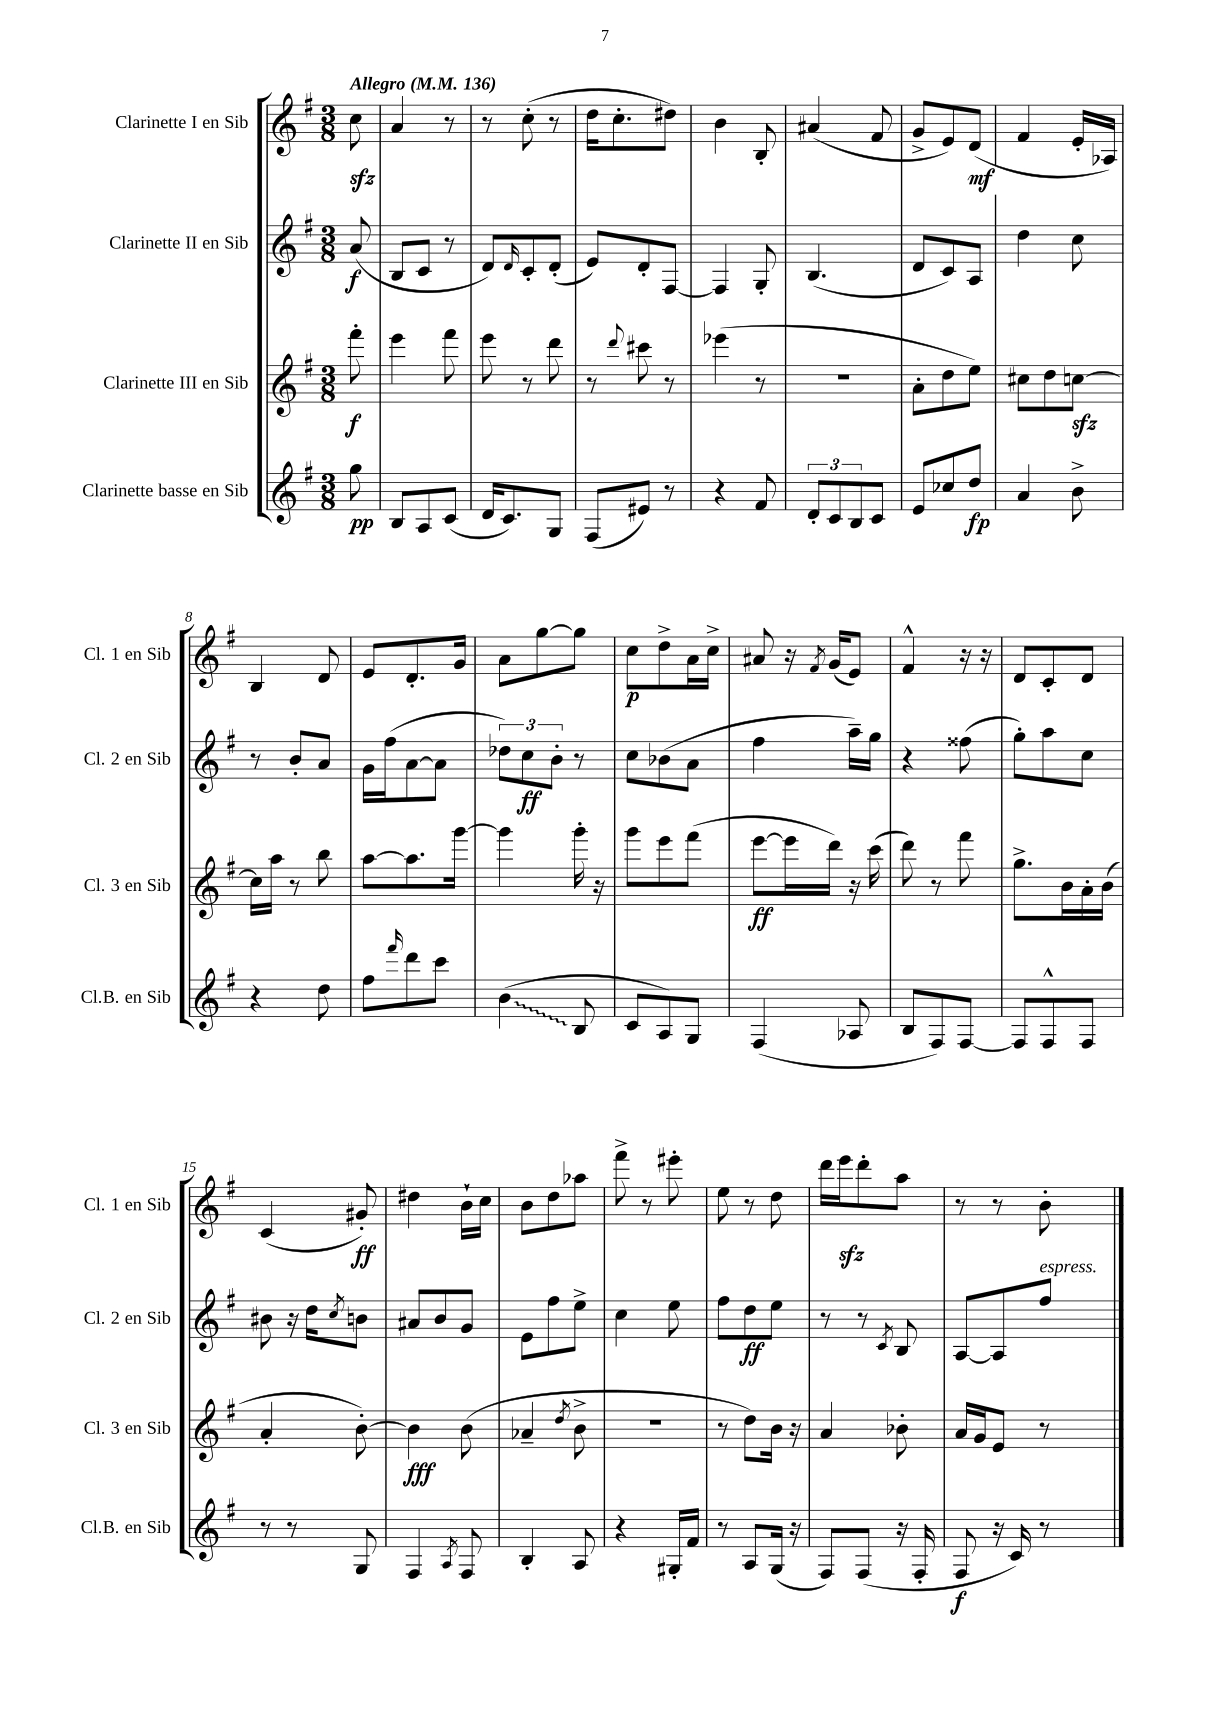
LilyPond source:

<<
\new StaffGroup <<
\new Staff = "s0" \with { instrumentName = "Clarinette I en Sib" shortInstrumentName = "Cl. 1 en Sib" } {
    \clef treble \key g \major \numericTimeSignature \time 3/8 \partial 8 \tempo "Allegro" 4 = 136
    c''8\sfz |
    a'4 r8 |
    r8 c''8-.( r8 |
    d''16 c''8.-. dis''8) |
    b'4 b8-. |
    ais'4( fis'8 |
    g'8-> e'8) d'8\mf( |
    fis'4 e'16-. aes16) |
    b4 d'8 |
    e'8 d'8.-. g'16 |
    a'8 g''8~ g''8 |
    c''8\p d''8-> a'16 c''16-> |
    ais'8 r16 \acciaccatura { fis'8 } g'16( e'8) |
    fis'4-^ r16 r16 |
    d'8 c'8-. d'8 |
    c'4( gis'8-.\ff) |
    dis''4 b'16-! c''16 |
    b'8 d''8 aes''8 |
    fis'''8-> r8 eis'''8-. |
    e''8 r8 d''8 |
    d'''16 e'''16\sfz d'''8-. a''8 |
    r8 r8 b'8-. \bar "|." |
}
\new Staff = "s1" \with { instrumentName = "Clarinette II en Sib" shortInstrumentName = "Cl. 2 en Sib" } {
    \clef treble \key g \major \numericTimeSignature \time 3/8 \partial 8
    a'8\f( |
    b8 c'8 r8 |
    d'8) \grace { d'16 } c'8-. d'8-.( |
    e'8) d'8-. fis8~ |
    fis4 g8-. |
    b4.( |
    d'8 c'8) a8 |
    d''4 c''8 |
    r8 b'8-. a'8 |
    g'16 fis''16( a'8~ a'8 |
    \tuplet 3/2 { des''8) c''8\ff b'8-. } r8 |
    c''8 bes'8( a'8 |
    fis''4 a''16--) g''16 |
    r4 fisis''8( |
    g''8-.) a''8 c''8 |
    bis'8 r16 d''16 \acciaccatura { c''8 } b'8 |
    ais'8 b'8 g'8 |
    e'8 fis''8 e''8-> |
    c''4 e''8 |
    fis''8 d''8\ff e''8 |
    r8 r8 \acciaccatura { c'8 } b8 |
    a8~ a8 fis''8^\markup { \italic "espress." } \bar "|." |
}
\new Staff = "s2" \with { instrumentName = "Clarinette III en Sib" shortInstrumentName = "Cl. 3 en Sib" } {
    \clef treble \key g \major \numericTimeSignature \time 3/8 \partial 8
    fis'''8-.\f |
    e'''4 fis'''8 |
    e'''8 r8 d'''8 |
    r8 \appoggiatura { d'''8 } cis'''8 r8 |
    ees'''4( r8 |
    r4. |
    a'8-. d''8 e''8) |
    cis''8 d''8 c''8~\sfz |
    c''16 a''16 r8 b''8 |
    a''8~ a''8. g'''16~ |
    g'''4 g'''16-. r16 |
    g'''8 e'''8 fis'''8( |
    e'''8~\ff e'''16 d'''16) r16 c'''16( |
    d'''8) r8 fis'''8 |
    g''8.-> b'16 a'16-. b'16( |
    a'4-. b'8~-.) |
    b'4\fff b'8( |
    aes'4-- \acciaccatura { d''8 } b'8-> |
    R4. |
    r8 d''8) b'16 r16 |
    a'4 bes'8-. |
    a'16 g'16 e'8 r8 \bar "|." |
}
\new Staff = "s3" \with { instrumentName = "Clarinette basse en Sib" shortInstrumentName = "Cl.B. en Sib" } {
    \clef treble \key g \major \numericTimeSignature \time 3/8 \partial 8
    g''8\pp |
    b8 a8 c'8( |
    d'16 c'8.) g8 |
    fis8( eis'8) r8 |
    r4 fis'8 |
    \tuplet 3/2 { d'8-. c'8 b8 } c'8 |
    e'8 ces''8 d''8\fp |
    a'4 b'8-> |
    r4 d''8 |
    fis''8 \grace { fis'''16 } d'''8 c'''8 |
    \once \override Glissando.style = #'zigzag b'4\glissando( b8 |
    c'8 a8) g8 |
    fis4( aes8 |
    b8 fis8) fis8~ |
    fis8 fis8-^ fis8 |
    r8 r8 g8 |
    fis4 \acciaccatura { a8 } fis8 |
    b4-. a8 |
    r4 gis16-. fis'16 |
    r8 a8 g16( r16 |
    fis8) fis8( r16 fis16-. |
    fis8\f r16 c'16) r8 \bar "|." |
}
>>
>>
